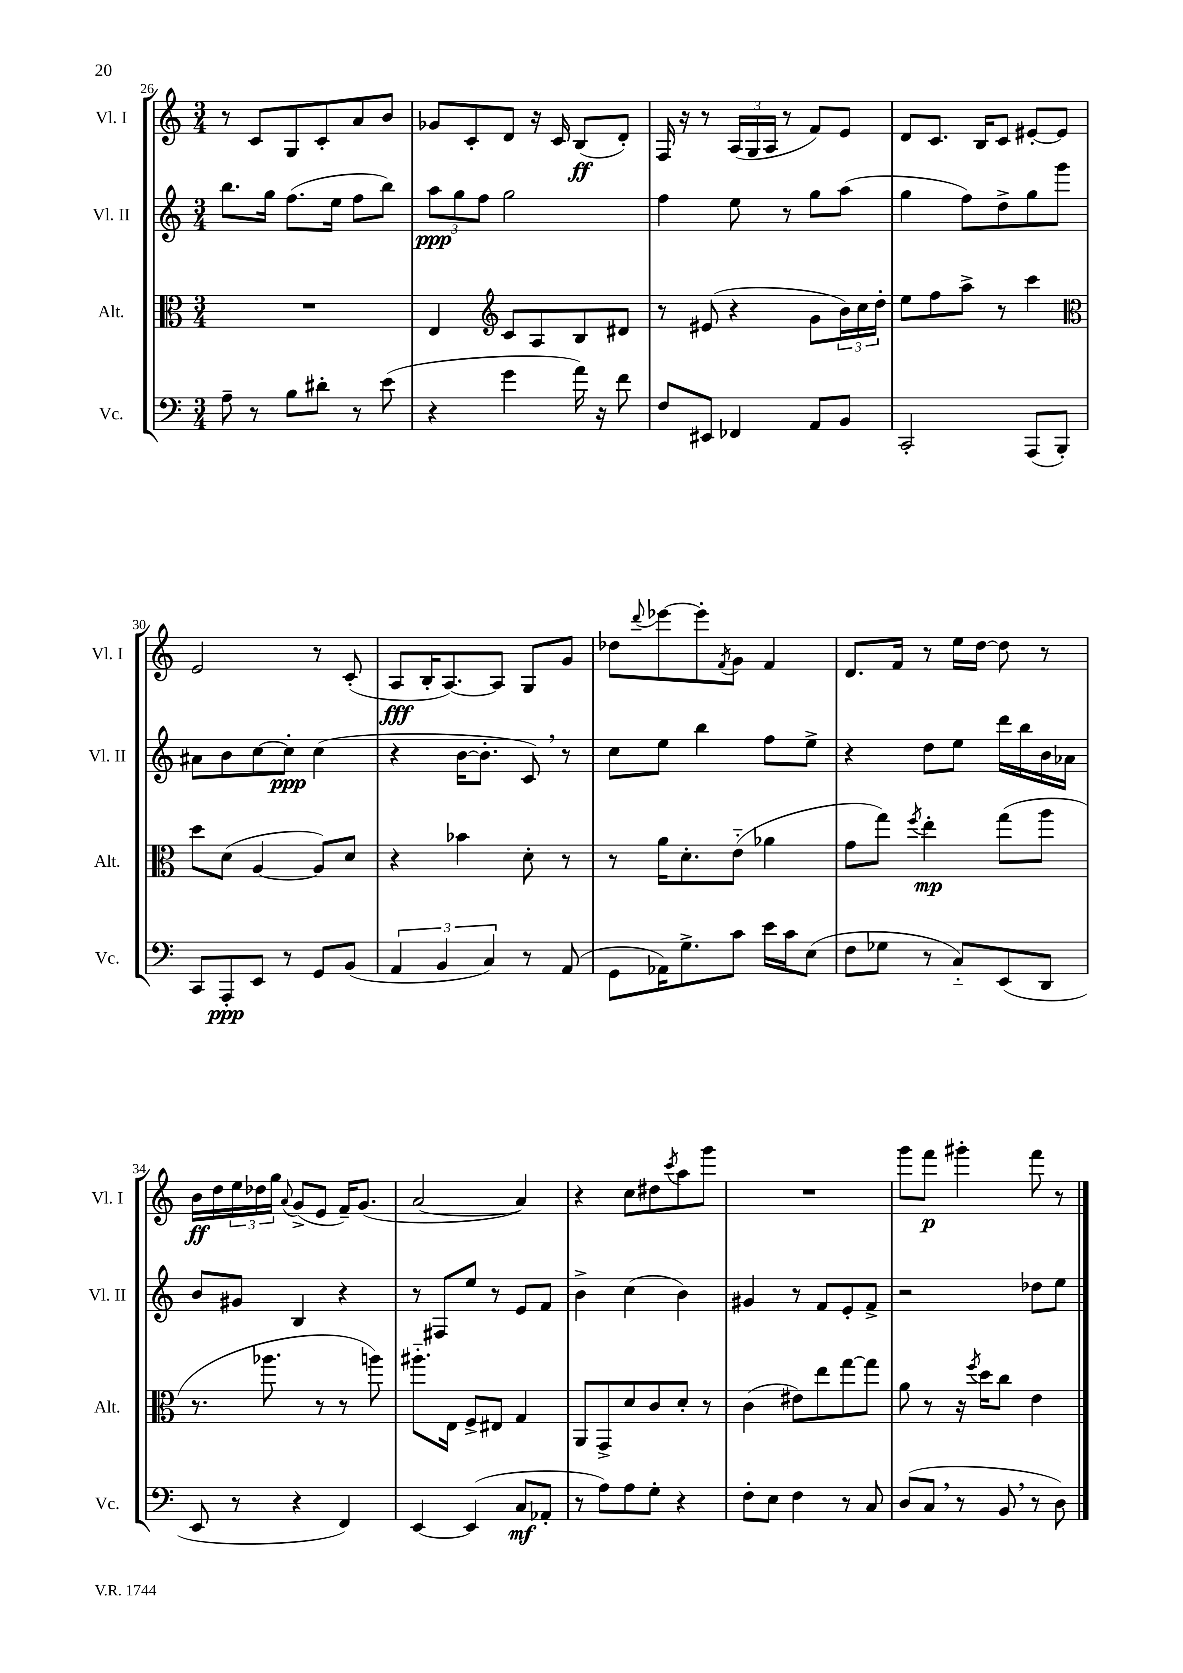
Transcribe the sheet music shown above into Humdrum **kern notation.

**kern	**kern	**kern	**kern
*staff4	*staff3	*staff2	*staff1
*clefF4	*clefC3	*clefG2	*clefG2
*k[]	*k[]	*k[]	*k[]
*M3/4	*M3/4	*M3/4	*M3/4
8A~	2.r	8.bb	8r
8r	.	.	8c
.	.	16gg	.
8B	.	(8.ff	8G
8d#'	.	.	8c'
.	.	16ee	.
8r	.	8ff	8a
(8e	.	8bb)	8b
=	=	=	=
4r	4E	12aa	8g-
.	.	12gg	.
.	.	.	8c'
.	.	12ff	.
*	*clefG2	*	*
4g	8c	2gg	8d
.	8A	.	16r
.	.	.	16c
16a)	8B	.	(8B
16r	.	.	.
8f	8d#	.	8d')
=	=	=	=
8F	8r	4ff	16F
.	.	.	16r
8EE#	(8e#	.	8r
4FF-	4r	8ee	(24A
.	.	.	24G
.	.	.	24A
.	.	8r	8r
8AA	8g	8gg	8f)
8BB	24b)	(8aa	8e
.	24cc	.	.
.	24dd'	.	.
=	=	=	=
2CC'	8ee	4gg	8d
.	8ff	.	8.c
.	8aa^	8ff)	.
.	.	.	16B
.	8r	8dd^	8c
(8AAA	4ccc	8gg	[8e#'
8BBB')	.	8ggg	8e#]
=	=	=	=
*	*clefC3	*	*
8CC	8dd	8a#	2e
8AAA'	(8d	8b	.
8EE	[4A	[8cc	.
8r	.	8cc']	.
8GG	8A])	(4cc	8r
(8BB	8d	.	(8c'
=	=	=	=
6AA	4r	4r	8A
.	.	.	16B'
6BB	.	.	.
.	.	.	[8.A)
.	4b-	[16b	.
.	.	8.b']	.
6C)	.	.	.
.	.	.	8A]
8r	8d'	8c)	8G
(8AA	8r	8r	8g
=	=	=	=
8GG	8r	8cc	8dd-
.	.	.	8qqddd
16AA-)	16a	8ee	[8eee-
8.G^	8.d'	.	.
.	.	4bb	8eee-']
.	.	.	8qf
8c	(8e'~	.	8g
16e	4a-	8ff	4f
16c	.	.	.
(8E	.	8ee^	.
=	=	=	=
8F	8g	4r	8.d
8G-	8gg)	.	.
.	.	.	16f
.	8qff	.	.
8r	4ee'	8dd	8r
8C'~)	.	8ee	16ee
.	.	.	[16dd
(8EE	(8gg	16ddd	8dd]
.	.	16bb	.
8DD	8aa	16b	8r
.	.	16a-	.
=	=	=	=
8EE	8.r	8b	16b
.	.	.	16dd
8r	.	8g#	24ee
.	.	.	24dd-
.	8.aa-	.	.
.	.	.	24gg
.	.	.	8qqa
4r	.	4B	(8g^
.	8r	.	8e
4FF)	8r	4r	16f~)
.	.	.	(8.g
.	8aa)	.	.
=	=	=	=
[4EE	8.aa#'~	8r	[2a
.	.	8F#	.
.	16E	.	.
(4EE]	8F^	8ee	.
.	8E#	8r	.
8C	4G	8e	4a])
8AA-'	.	8f	.
=	=	=	=
8r	8AA	4b^	4r
8A)	8GG^	.	.
8A	8d	(4cc	8cc
8G'	8c	.	8dd#
.	.	.	8qccc
4r	8d'	4b)	8aa
.	8r	.	8ggg
=	=	=	=
8F'	(4c	4g#	2.r
8E	.	.	.
4F	8e#)	8r	.
.	8ee	8f	.
8r	[8gg	8e'	.
8C	8gg]	8f^	.
=	=	=	=
(8D	8a	2r	8ggg
8C	8r	.	8fff
8r	16r	.	4ggg#'
.	8qff	.	.
.	16dd	.	.
8BB	8cc	.	.
8r	4e	8dd-	8fff
8D)	.	8ee	8r
==	==	==	==
*-	*-	*-	*-
